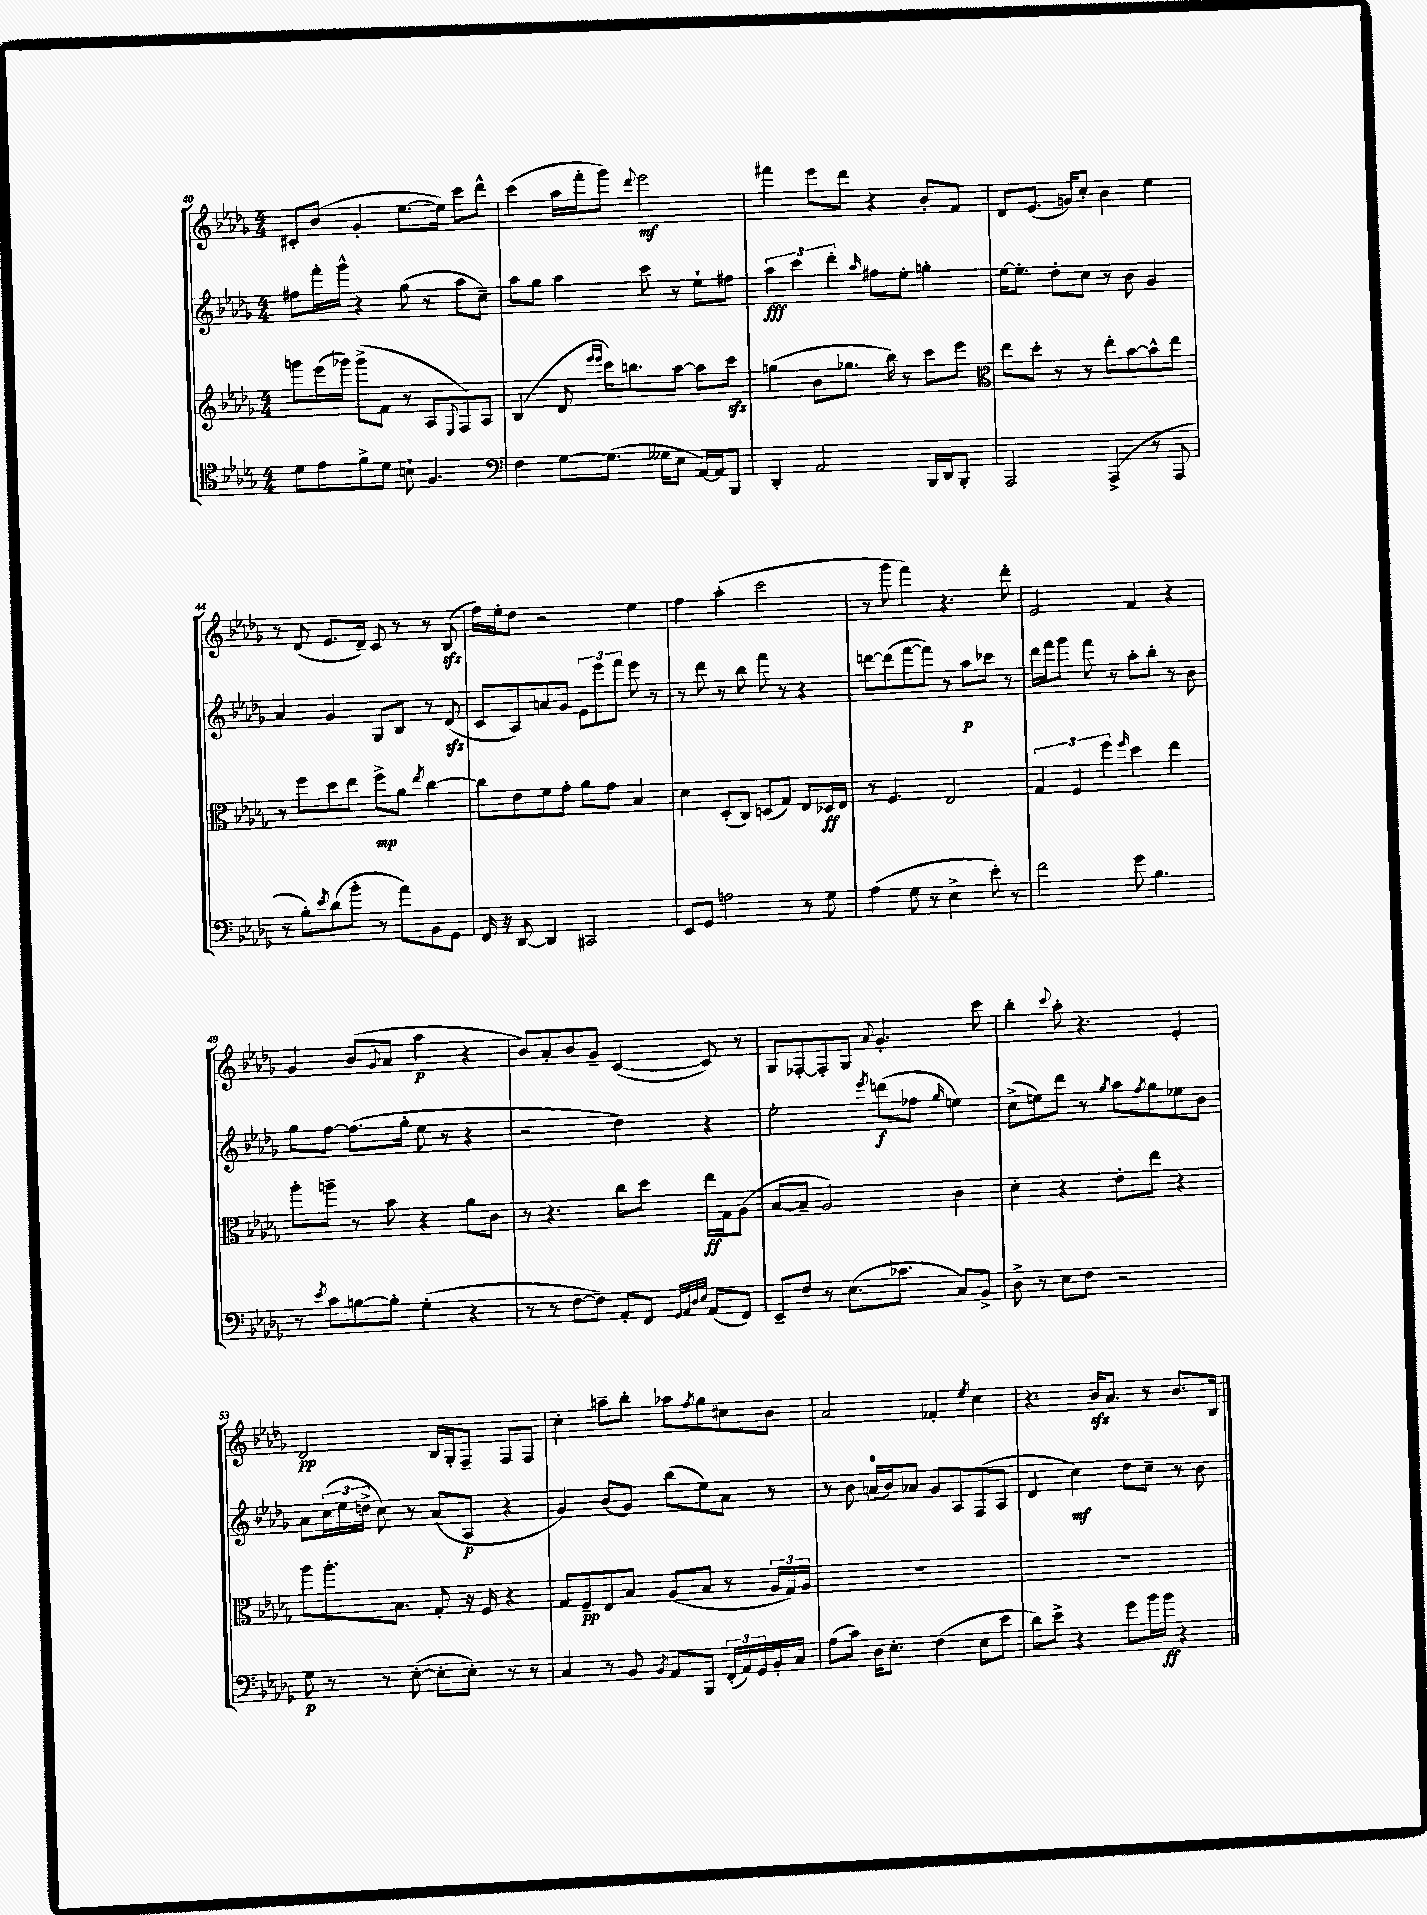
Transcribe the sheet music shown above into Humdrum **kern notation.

**kern	**dynam	**kern	**dynam	**kern	**dynam	**kern	**dynam
*part4	*part4	*part3	*part3	*part2	*part2	*part1	*part1
*staff4	*staff4	*staff3	*staff3	*staff2	*staff2	*staff1	*staff1
*clefC4	*	*clefG2	*	*clefG2	*	*clefG2	*
*k[b-e-a-d-g-]	*	*k[b-e-a-d-g-]	*	*k[b-e-a-d-g-]	*	*k[b-e-a-d-g-]	*
*M4/4	*	*M4/4	*	*M4/4	*	*M4/4	*
=40	=40	=40	=40	=40	=40	=40	=40
8d-\L	.	8gggn\L	.	8ff#X\L	.	8c#X'/L	.
8e-\	.	(16eee-\L	.	16fff'\L	.	(8b-/J	.
.	.	16ggg-X\JJ)	.	16ggg-^^\JJ	.	.	.
8f^\	.	(8ggg-^\L	.	4r	.	4g-'/	.
8d-\J	.	8f\J	.	.	.	.	.
8Bn`\	.	8r	.	(8gg-\	.	[8.ee-\L	.
4.F/	.	8A-/L	.	8r	.	.	.
.	.	.	.	.	.	16ee-\Jk])	.
.	.	8qqE-/	.	.	.	.	.
.	.	8F/)	.	8aa-\L	.	8ccc\L	.
.	.	8A-/J	.	8cc~\J)	.	8ddd-^^\J	.
=41	=41	=41	=41	=41	=41	=41	=41
*clefF4	*	*	*	*	*	*	*
4F\	.	(4B-/	.	8aa-\L	.	(4ccc\	.
.	.	.	.	8gg-\J	.	.	.
[8G-\L	.	8d-/	.	4aa-\	.	16aa-\LL	.
.	.	.	.	.	.	16fff'\J	.
.	.	16qqeee-/LL	.	.	.	.	.
.	.	16qqeee-/JJ	.	.	.	.	.
(8.G-\J]	.	16ccc\KL)	.	.	.	8ggg-\J)	.
.	.	8.bbn\	.	.	.	.	.
.	.	.	.	.	.	8qqddd-/	.
.	.	.	.	8ccc\	.	2eee-\	mf
16G--X\KL	.	.	.	.	.	.	.
8E-\J	.	[8aa-\J	.	8r	.	.	.
[16AA-/LL)	.	8aa-\L]	.	8ee-`\L	.	.	.
16AA-/J]	.	.	.	.	.	.	.
8BBB-/J	.	8ccczz\J	.	8ff#X\J	.	.	.
=42	=42	=42	=42	=42	=42	=42	=42
4DD-'/	.	(4ggn\	.	6aa-\	fff	4fff#X\	.
.	.	.	.	6ccc\	.	.	.
2AA-/	.	8b-\L	.	.	.	8eee-\L	.
.	.	.	.	6ddd-'\	.	.	.
.	.	8.gg-X\J	.	.	.	8ddd-\J	.
.	.	.	.	16qqaa-/	.	.	.
.	.	.	.	8ff#X\L	.	4r	.
.	.	16bb-\)	.	.	.	.	.
.	.	8r	.	8ee-'\J	.	.	.
16BBB-/LL	.	8ccc\L	.	4ggn'\	.	8b-'/L	.
16DD-/J	.	.	.	.	.	.	.
8BBB-'/J	.	8eee-\J	.	.	.	8f/J	.
=43	=43	=43	=43	=43	=43	=43	=43
*	*	*clefC3	*	*	*	*	*
2AAA-/	.	8ee-\L	.	[16ee-\KL	.	8d-/L	.
.	.	.	.	8.ee-'\J]	.	.	.
.	.	8dd-'\J	.	.	.	(8.e-/J	.
.	.	8r	.	8dd-'\L	.	.	.
.	.	.	.	.	.	16gn/KL)	.
.	.	8r	.	8cc\J	.	8cc'/J	.
(4AAA-^/	.	8ee-'\L	.	8r	.	4b-\	.
.	.	[8b-\	.	8b-\	.	.	.
8r	.	8b-^^\]	.	4g-/	.	4ee-\	.
8AAA-/	.	8ee-\J	.	.	.	.	.
!!LO:LB:g=z
=44	=44	=44	=44	=44	=44	=44	=44
8r	.	8r	.	4a-/	.	8r	.
8B-'\L)	.	8ff\L	.	.	.	(8d-/	.
8qe-/	.	.	.	.	.	.	.
(8d-\	.	8dd-\	.	4g-/	.	8.e-/L	.
8b-'\J	.	8ee-\J	.	.	.	.	.
.	.	.	.	.	.	16d-~/Jk)	.
8r	.	8ff^\L	mp	8G-/L	.	8c/	.
8a-\L)	.	8a-\J	.	8B-/J	.	8r	.
.	.	8qee-/	.	.	.	.	.
8BB-\	.	[4cc\	.	8r	.	8r	.
8GG-\J	.	.	.	(8d-zz/	.	(8B-zz/	.
=45	=45	=45	=45	=45	=45	=45	=45
16FF/	.	8cc\L]	.	8c/L	.	16ff\LL)	.
16r	.	.	.	.	.	16ee-'\J	.
[8DD-/	.	8e-\	.	8A-/)	.	8dd-\J	.
4DD-/]	.	8f\	.	8an/	.	2r	.
.	.	8g-'\J	.	8g-/J	.	.	.
2CC#X/	.	8a-\L	.	12e-\L	.	.	.
.	.	.	.	12eee-\	.	.	.
.	.	8g-\J	.	.	.	.	.
.	.	.	.	12fff\J	.	.	.
.	.	4B-/	.	8eee-\	.	4ee-\	.
.	.	.	.	8r	.	.	.
=46	=46	=46	=46	=46	=46	=46	=46
8EE-/L	.	4d-\	.	8r	.	4ff\	.
8GG-/J	.	.	.	8ddd-\	.	.	.
2An\	.	(8D-'/L	.	8r	.	(4aa-'\	.
.	.	8C/J)	.	8bb-\	.	.	.
.	.	(8Dn/L	.	8fff\	.	2ccc\	.
.	.	8G-/J)	.	8r	.	.	.
8r	.	8E-/L	.	4r	.	.	.
8G-\	.	16D-X/L	ff	.	.	.	.
.	.	16E-/JJ	.	.	.	.	.
=47	=47	=47	=47	=47	=47	=47	=47
(4A-\	.	8r	.	[8dddn\L	.	8r	.
.	.	4.F/	.	(8ddd\]	.	8ggg-\	.
8G-\	.	.	.	[8fff\	.	4fff\)	.
8r	.	.	.	8fff\J])	.	.	.
4E-^\	.	2E-/	.	8r	.	4.r	.
.	.	.	.	8aa-\L	p	.	.
8e-'\)	.	.	.	8ccc-X\J	.	.	.
8r	.	.	.	8r	.	8ddd-'\	.
=48	=48	=48	=48	=48	=48	=48	=48
2f\	.	6G-/	.	16ddd-\LL	.	2e-/	.
.	.	.	.	16fff\J	.	.	.
.	.	.	.	8ggg-\J	.	.	.
.	.	6F/	.	.	.	.	.
.	.	.	.	8fff\	.	.	.
.	.	6ff\	.	.	.	.	.
.	.	.	.	8r	.	.	.
.	.	16qqff/	.	.	.	.	.
8g-\	.	4dd-\	.	8aa-'\L	.	4f/	.
4.B-\	.	.	.	8bb-'\J	.	.	.
.	.	4ee-\	.	8r	.	4r	.
.	.	.	.	8b-\	.	.	.
!!LO:LB:g=z
=49	=49	=49	=49	=49	=49	=49	=49
8r	.	8aa-'\L	.	8gg-\L	.	4g-/	.
8qe-/	.	.	.	.	.	.	.
8c\L	.	8aan~\J	.	[8ff\J	.	.	.
[8Bn\	.	8r	.	(8.ff\L]	.	(8b-/L	.
.	.	.	.	.	.	8qqg-/	.
8B'\J]	.	8b-\	.	.	.	8a-/J	.
.	.	.	.	16gg-'\Jk	.	.	.
(4G-'\	.	4r	.	8ee-\	.	4aa-\	p
.	.	.	.	8r	.	.	.
4r	.	8a-\L	.	4r	.	4r	.
.	.	8c\J	.	.	.	.	.
=50	=50	=50	=50	=50	=50	=50	=50
8r	.	8r	.	2r	.	8b-/L)	.
8r	.	4.r	.	.	.	8a-'/	.
[8F\L	.	.	.	.	.	8b-/	.
8F\J])	.	.	.	.	.	8g-~/J	.
8AA-'/L	.	8cc\L	.	4dd-\)	.	([4c/	.
8FF/J	.	8dd-\J	.	.	.	.	.
32qqGG-/LLL	.	.	.	.	.	.	.
32qqAA-/	.	.	.	.	.	.	.
32qqD-/	.	.	.	.	.	.	.
32qqE-/JJJ	.	.	.	.	.	.	.
(8AA-/L	.	16ee-\LL	ff	4r	.	8c/])	.
.	.	16G-\J	.	.	.	.	.
8FF/J)	.	(8A-\J	.	.	.	8r	.
=51	=51	=51	=51	=51	=51	=51	=51
8EE-~/L	.	[8B-/L	.	2ee-'\	.	8G-/L	.
8F/J	.	8B-~/J]	.	.	.	[8F-X'/	.
8r	.	2A-/)	.	.	.	8F-'/]	.
(8.E-\L	.	.	.	.	.	8G-/J	.
.	.	.	.	8qeee-/	.	8qqa-/	.
.	.	.	.	(8dddn\L	f	4.g-'/	.
8.c-X\J	.	.	.	.	.	.	.
.	.	.	.	8ff-X\J	.	.	.
.	.	.	.	16qqgg-/	.	.	.
8C/L)	.	4c\	.	4een\)	.	.	.
8BB-^/J	.	.	.	.	.	8ccc\	.
=52	=52	=52	=52	=52	=52	=52	=52
8D-^\	.	4d-'\	.	(8cc^\L	.	4bb-'\	.
8r	.	.	.	8een\)	.	.	.
.	.	.	.	.	.	8qqccc/	.
8E-\L	.	4r	.	8ddd-\J	.	8aa-'\	.
8F\J	.	.	.	8r	.	4.r	.
.	.	.	.	8qgg-/	.	.	.
2r	.	8e-'\L	.	8aa-\L	.	.	.
.	.	.	.	8qff/	.	.	.
.	.	8ee-\J	.	8gg-\	.	.	.
.	.	4r	.	8ee-X\	.	4e-'/	.
.	.	.	.	8b-\J	.	.	.
!!LO:LB:g=z
=53	=53	=53	=53	=53	=53	=53	=53
8G-\	p	8aa-\L	.	8a-\L	.	2d-/	pp
8r	.	8.aa-'\	.	(24cc\L	.	.	.
.	.	.	.	24ee-\	.	.	.
.	.	.	.	24ddn^\JJ	.	.	.
8r	.	.	.	8cc\)	.	.	.
.	.	8.B-\J	.	.	.	.	.
([8E-'\	.	.	.	8r	.	.	.
8E-'\L]	.	8G-'/	.	(8a-/L	.	16B-/LL	.
.	.	.	.	.	.	16G-'/J	.
8E-'\J)	.	16r	.	8A-/J	p	8F~/J	.
.	.	16F/	.	.	.	.	.
8r	.	4r	.	4r	.	8F/L	.
8r	.	.	.	.	.	8F/J	.
=54	=54	=54	=54	=54	=54	=54	=54
4C/	.	8G-/L	.	4g-/)	.	4cc'\	.
.	.	8F~/	pp	.	.	.	.
8r	.	8E-/	.	(8b-/L	.	8aan~\L	.
8BB-/	.	8B-/J	.	8g-/J)	.	8bb-'\J	.
8qBB-/	.	.	.	.	.	.	.
8AA-/L	.	(8A-/L	.	(8bb-\L	.	8aa-X\L	.
.	.	.	.	.	.	8qff/	.
8BBB-/J	.	8B-/J	.	8ee-\)	.	8gg-\	.
(24FF'/LL	.	8r	.	8a-\J	.	8cc#X\	.
24AA-/)	.	.	.	.	.	.	.
24GG-/	.	.	.	.	.	.	.
16BB-'/	.	24A-/LL	.	8r	.	8b-\J	.
.	.	24G-/)	.	.	.	.	.
16C/JJ	.	.	.	.	.	.	.
.	.	24A-/JJ	.	.	.	.	.
=55	=55	=55	=55	=55	=55	=55	=55
(8A-\L	.	1r	.	8r	.	2a-/	.
8c\J)	.	.	.	8b-\	.	.	.
16D-\KL	.	.	.	(16an/LL	.	.	.
8.E-'\J	.	.	.	16b-/J)	.	.	.
.	.	.	.	8a-X/J	.	.	.
(4F\	.	.	.	8g-/L	.	4f-X'/	.
.	.	.	.	8A-/	.	.	.
.	.	.	.	.	.	8qee-/	.
8E-\L	.	.	.	(8F/	.	4cc\	.
8e-\J	.	.	.	8A-/J	.	.	.
=56	=56	=56	=56	=56	=56	=56	=56
8d-\L)	.	1r	.	4d-/	.	4.r	.
8e-^\J	.	.	.	.	.	.	.
4r	.	.	.	4cc\)	mf	.	.
.	.	.	.	.	.	16b-zz/KL	.
.	.	.	.	.	.	8.a-/J	.
8g-\L	.	.	.	8dd-\L	.	.	.
16b-\L	.	.	.	8cc~\J	.	8r	.
16b-\JJ	ff	.	.	.	.	.	.
4r	.	.	.	8r	.	8.b-/L	.
.	.	.	.	8b-\	.	.	.
.	.	.	.	.	.	16B-/Jk	.
==	==	==	==	==	==	==	==
*-	*-	*-	*-	*-	*-	*-	*-
